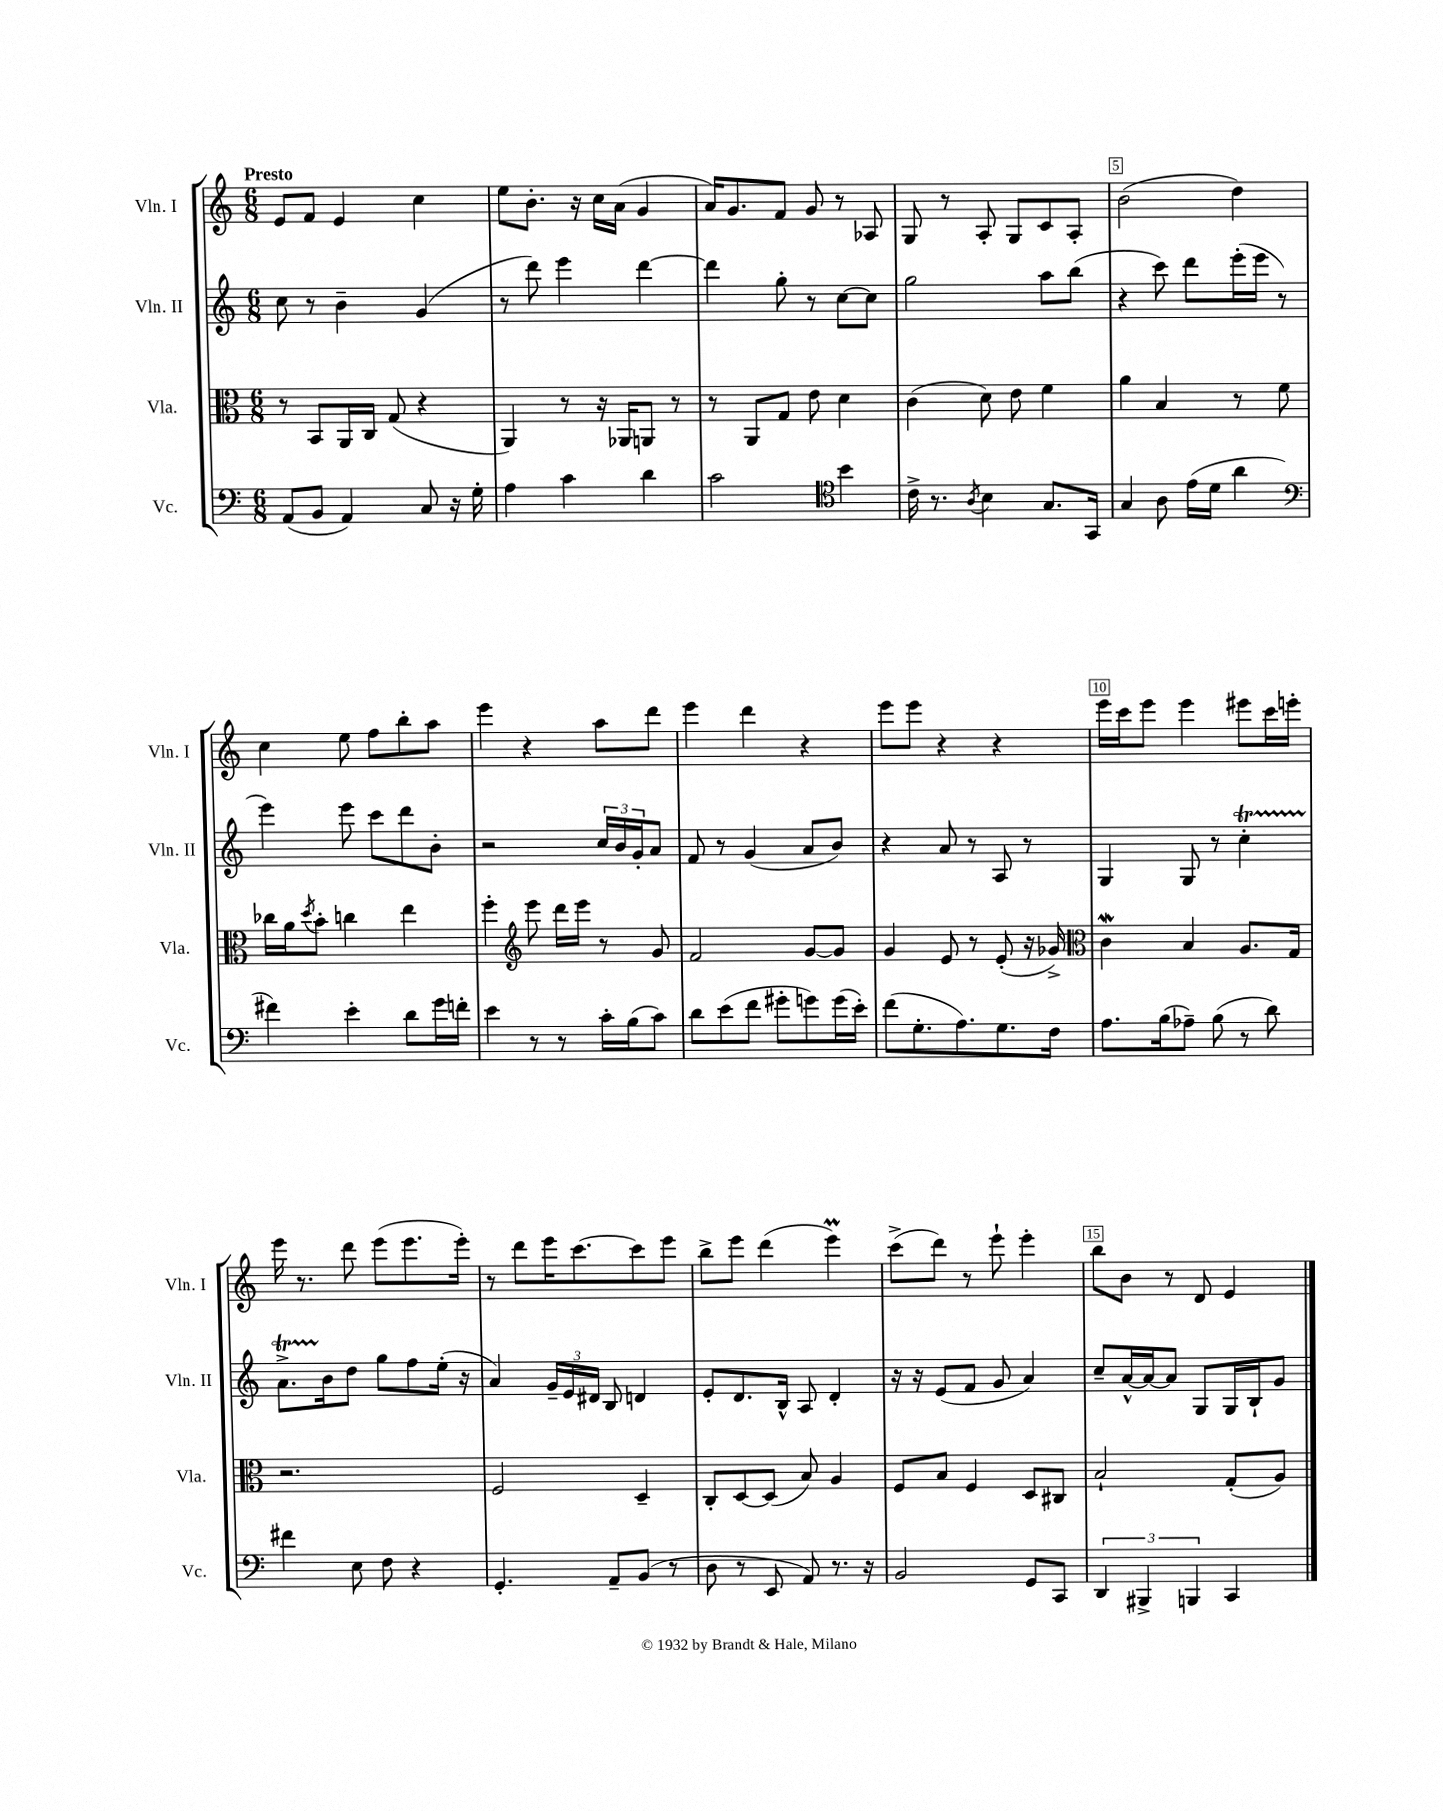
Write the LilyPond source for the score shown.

<<
\new StaffGroup <<
\new Staff = "s0" \with { instrumentName = "Vln. I" shortInstrumentName = "Vln. I" } {
    \clef treble \key c \major \numericTimeSignature \time 6/8 \tempo "Presto"
    e'8 f'8 e'4 c''4 |
    e''8 b'8.-. r16 c''16 a'16( g'4 |
    a'16) g'8. f'8 g'8 r8 aes8 |
    g8 r8 a8-. g8 c'8 a8-. |
    b'2( d''4) |
    c''4 e''8 f''8 b''8-. a''8 |
    e'''4 r4 a''8 d'''8 |
    e'''4 d'''4 r4 |
    e'''8 e'''8 r4 r4 |
    e'''16 c'''16 e'''8 e'''4 eis'''8 c'''16 e'''16-. |
    e'''16 r8. d'''8 e'''8( e'''8. e'''16-.) |
    r8 d'''8 e'''16 c'''8.~ c'''8 e'''8 |
    b''8-> e'''8 d'''4( e'''4\prall) |
    c'''8->( d'''8) r8 e'''8-! e'''4-. |
    b''8 b'8 r8 d'8 e'4 \bar "|." |
}
\new Staff = "s1" \with { instrumentName = "Vln. II" shortInstrumentName = "Vln. II" } {
    \clef treble \key c \major \numericTimeSignature \time 6/8
    c''8 r8 b'4-- g'4( |
    r8 d'''8) e'''4 d'''4~ |
    d'''4 g''8-. r8 c''8~ c''8 |
    g''2 a''8 b''8( |
    r4 c'''8) d'''8 e'''16-.( e'''16 r8 |
    e'''4) e'''8 c'''8 d'''8 b'8-. |
    r2 \tuplet 3/2 { c''16 b'16 g'16-. } a'8 |
    f'8 r8 g'4( a'8 b'8) |
    r4 a'8 r8 a8 r8 |
    g4 g8 r8 c''4-.\startTrillSpan |
    a'8.-> b'16\stopTrillSpan d''8 g''8 f''8 e''16-.( r16 |
    a'4) \tuplet 3/2 { g'16-- e'16 dis'16 } b8 d'4 |
    e'8-. d'8. b16-^ a8 d'4-. |
    r16 r16 e'8( f'8 g'8 a'4) |
    c''8-- a'16~-^ a'16~ a'8 g8 g16 b16-! g'8 \bar "|." |
}
\new Staff = "s2" \with { instrumentName = "Vla." shortInstrumentName = "Vla." } {
    \clef alto \key c \major \numericTimeSignature \time 6/8
    r8 b,8 a,16 c16 g8( r4 |
    a,4) r8 r16 aes,16 a,8 r8 |
    r8 a,8 g8 e'8 d'4 |
    c'4( d'8) e'8 f'4 |
    a'4 b4 r8 f'8 |
    ces''16 a'16 \acciaccatura { d''8 } b'8-. c''4 e''4 |
    f''4-. \clef treble e'''8 d'''16 e'''16 r8 g'8 |
    f'2 g'8~ g'8 |
    g'4 e'8 r8 e'8-.( r16 ges'16->) |
    \clef alto c'4\mordent b4 a8. g16 |
    r2. |
    f2 d4-- |
    c8-. d8~ d8( b8) a4 |
    f8 b8 f4 d8 cis8 |
    b2-! g8-.( a8) \bar "|." |
}
\new Staff = "s3" \with { instrumentName = "Vc." shortInstrumentName = "Vc." } {
    \clef bass \key c \major \numericTimeSignature \time 6/8
    a,8( b,8 a,4) c8 r16 g16-. |
    a4 c'4 d'4 |
    c'2 \clef tenor b'4 |
    c'16-> r8. \acciaccatura { a8 } b4 g8. g,16 |
    g4 a8 e'16( d'16 a'4 |
    \clef bass fis'4) e'4-. d'8 g'16 f'16-. |
    e'4 r8 r8 c'16-. b16( c'8) |
    d'8 e'8( f'8 gis'8-. g'8) g'16( e'16-.) |
    f'8( g8.-. a8.) g8. f16 |
    a8. b16( aes8--) b8( r8 d'8) |
    fis'4 e8 f8 r4 |
    g,4.-. a,8-- b,8( r8 |
    d8 r8 e,8 a,8) r8. r16 |
    b,2 g,8 c,8 |
    \tuplet 3/2 { d,4 bis,,4-> b,,4 } c,4 \bar "|." |
}
>>
>>
\layout { \context { \Score \override BarNumber.break-visibility = ##(#f #t #t) barNumberVisibility = #(every-nth-bar-number-visible 5) \override BarNumber.stencil = #(make-stencil-boxer 0.1 0.3 ly:text-interface::print) } }
